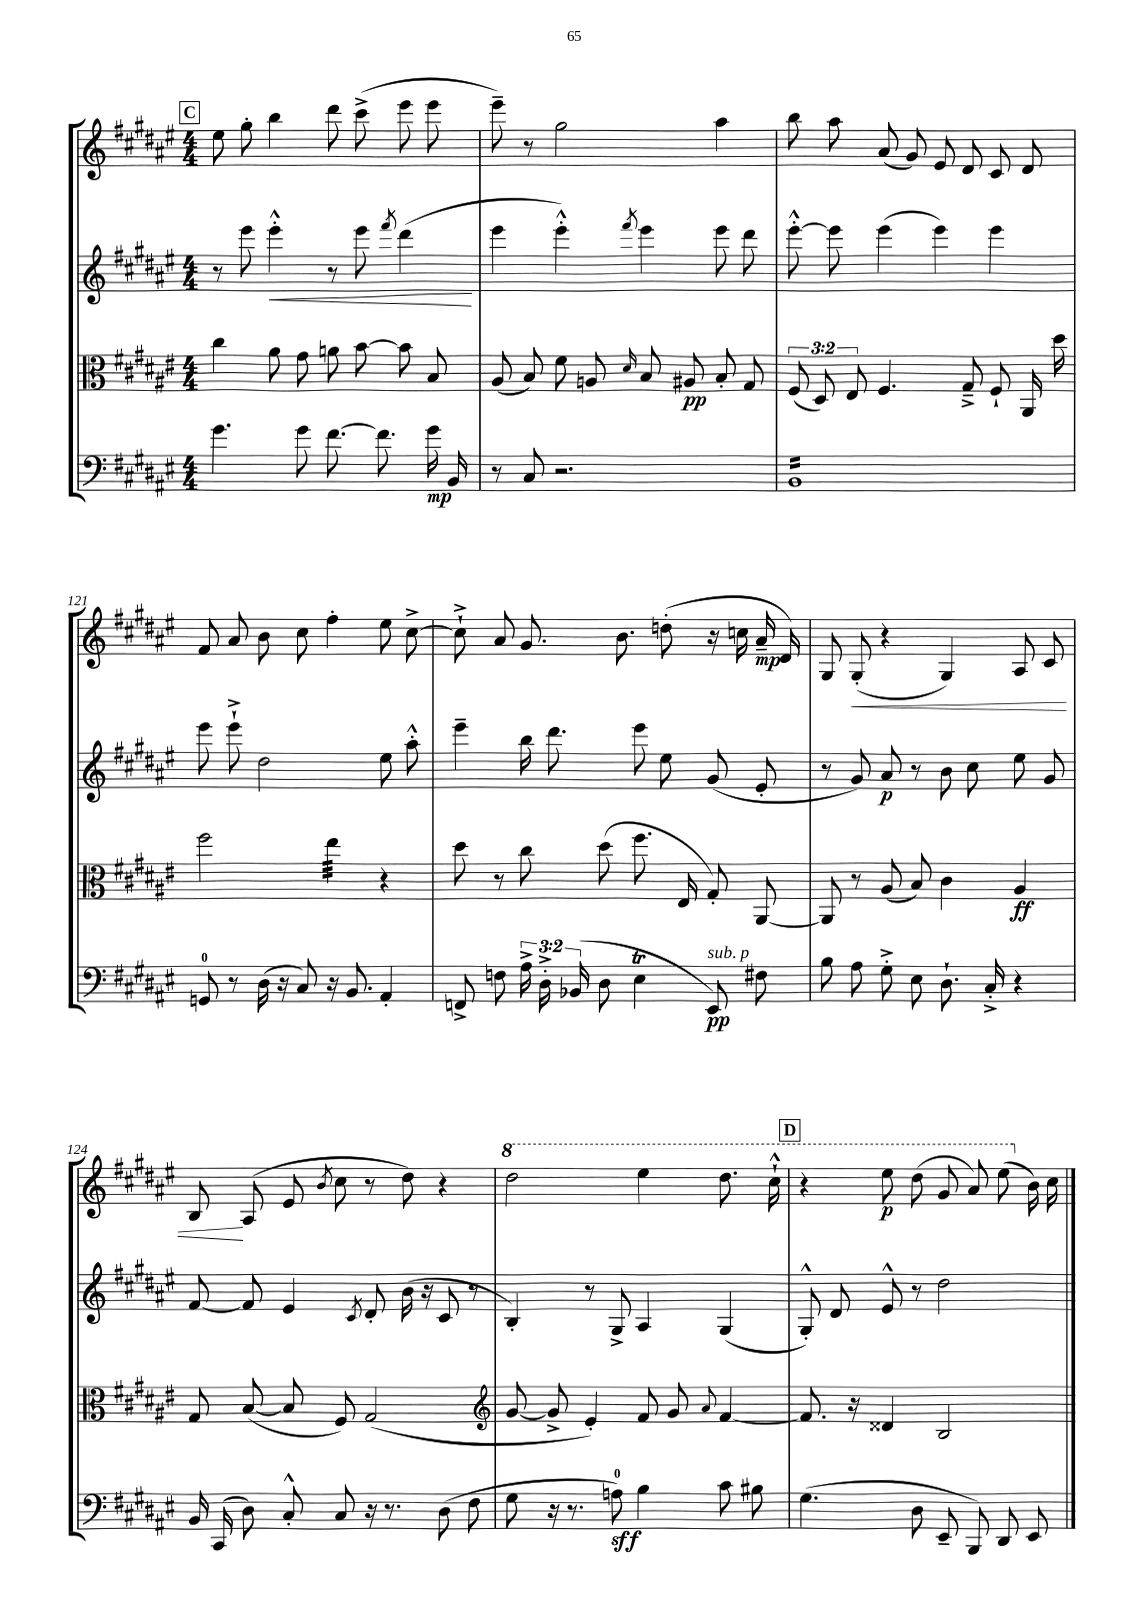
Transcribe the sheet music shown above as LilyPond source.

<<
\new StaffGroup <<
\new Staff = "s0" {
    \clef treble \key fis \major \numericTimeSignature \time 4/4
    \autoBeamOff \mark \markup { \box "C" } eis''8 gis''8-. b''4 dis'''8 cis'''8->( eis'''8 eis'''8 |
    eis'''8--) r8 gis''2 ais''4 |
    b''8 ais''8 ais'8( gis'8) eis'8 dis'8 cis'8 dis'8 |
    fis'8 ais'8 b'8 cis''8 fis''4-. eis''8 cis''8~-> |
    cis''8-!-> ais'8 gis'8. b'8. d''8-.( r16 c''16 ais'16--\mp dis'16) |
    gis8 gis8-.\<( r4 gis4) ais8 cis'8 |
    b8\! ais8( eis'8 \acciaccatura { b'8 } cis''8 r8 dis''8) r4 |
    \ottava #1 dis'''2 eis'''4 dis'''8. cis'''16-!-^ |
    \mark \markup { \box "D" } r4 eis'''8\p dis'''8( gis''8 ais''8) eis'''8( \ottava #0 b'16) cis''16 \bar "|." |
}
\new Staff = "s1" {
    \clef treble \key fis \major \numericTimeSignature \time 4/4
    \autoBeamOff \mark \markup { \box "C" } r8 eis'''8 eis'''4-.-^\< r8 eis'''8 \acciaccatura { fis'''8 } dis'''4\!( |
    eis'''4 eis'''4-.-^) \acciaccatura { fis'''8 } eis'''4 eis'''8 dis'''8 |
    eis'''8~-.-^ eis'''8 eis'''4( eis'''4) eis'''4 |
    eis'''8 eis'''8-!-> dis''2 eis''8 ais''8-.-^ |
    eis'''4-- b''16 dis'''8. eis'''8 eis''8 gis'8( eis'8-. |
    r8 gis'8) ais'8\p r8 b'8 cis''8 eis''8 gis'8 |
    fis'8~ fis'8 eis'4 \acciaccatura { cis'8 } dis'8-. b'16( r16 cis'8 r8 |
    b4-.) r8 gis8-> ais4 gis4( |
    \mark \markup { \box "D" } gis8-.-^) dis'8 eis'8-^ r8 dis''2 \bar "|." |
}
\new Staff = "s2" {
    \clef alto \key fis \major \numericTimeSignature \time 4/4 \override Staff.TupletNumber.text = #tuplet-number::calc-fraction-text
    \autoBeamOff \mark \markup { \box "C" } cis''4 ais'8 gis'8 a'8 b'8~ b'8 b8 |
    ais8( b8) fis'8 a8 \grace { dis'16 } b8 ais8\pp b8-. gis8 |
    \tuplet 3/2 { fis8( dis8) eis8 } fis4. gis8---> fis8-! ais,16 dis''16 |
    fis''2 eis''4:32 r4 |
    dis''8 r8 cis''8 dis''8( fis''8. eis16 gis8-.) ais,8~ |
    ais,8 r8 ais8( b8) cis'4 ais4\ff |
    gis8 b8~( b8 fis8) gis2( |
    \clef treble gis'8~ gis'8-> eis'4-.) fis'8 gis'8 \appoggiatura { ais'8 } fis'4~ |
    \mark \markup { \box "D" } fis'8. r16 disis'4 b2 \bar "|." |
}
\new Staff = "s3" {
    \clef bass \key fis \major \numericTimeSignature \time 4/4 \override Staff.TupletNumber.text = #tuplet-number::calc-fraction-text
    \autoBeamOff \mark \markup { \box "C" } gis'4. gis'8 fis'8.~ fis'8. gis'16\mp b,16 |
    r8 cis8 r2. |
    b,1:16 |
    g,8-0 r8 dis16( r16 cis8) r16 b,8. ais,4-. |
    f,8-> f8 \tuplet 3/2 { ais16-> dis16-.-> bes,16( } dis8 eis4\trill eis,8\pp^\markup { \italic "sub. p" }) fis8 |
    b8 ais8 gis8-.-> eis8 dis8.-! cis16-.-> r4 |
    b,16 cis,16( dis8) cis8-.-^ cis8 r16 r8. dis8( fis8 |
    gis8 r16 r8. a8-0\sff) b4 cis'8 bis8 |
    \mark \markup { \box "D" } gis4.( dis8 eis,8-- b,,8) dis,8 eis,8 \bar "|." |
}
>>
>>
\layout { \context { \Score currentBarNumber = #118 } }
